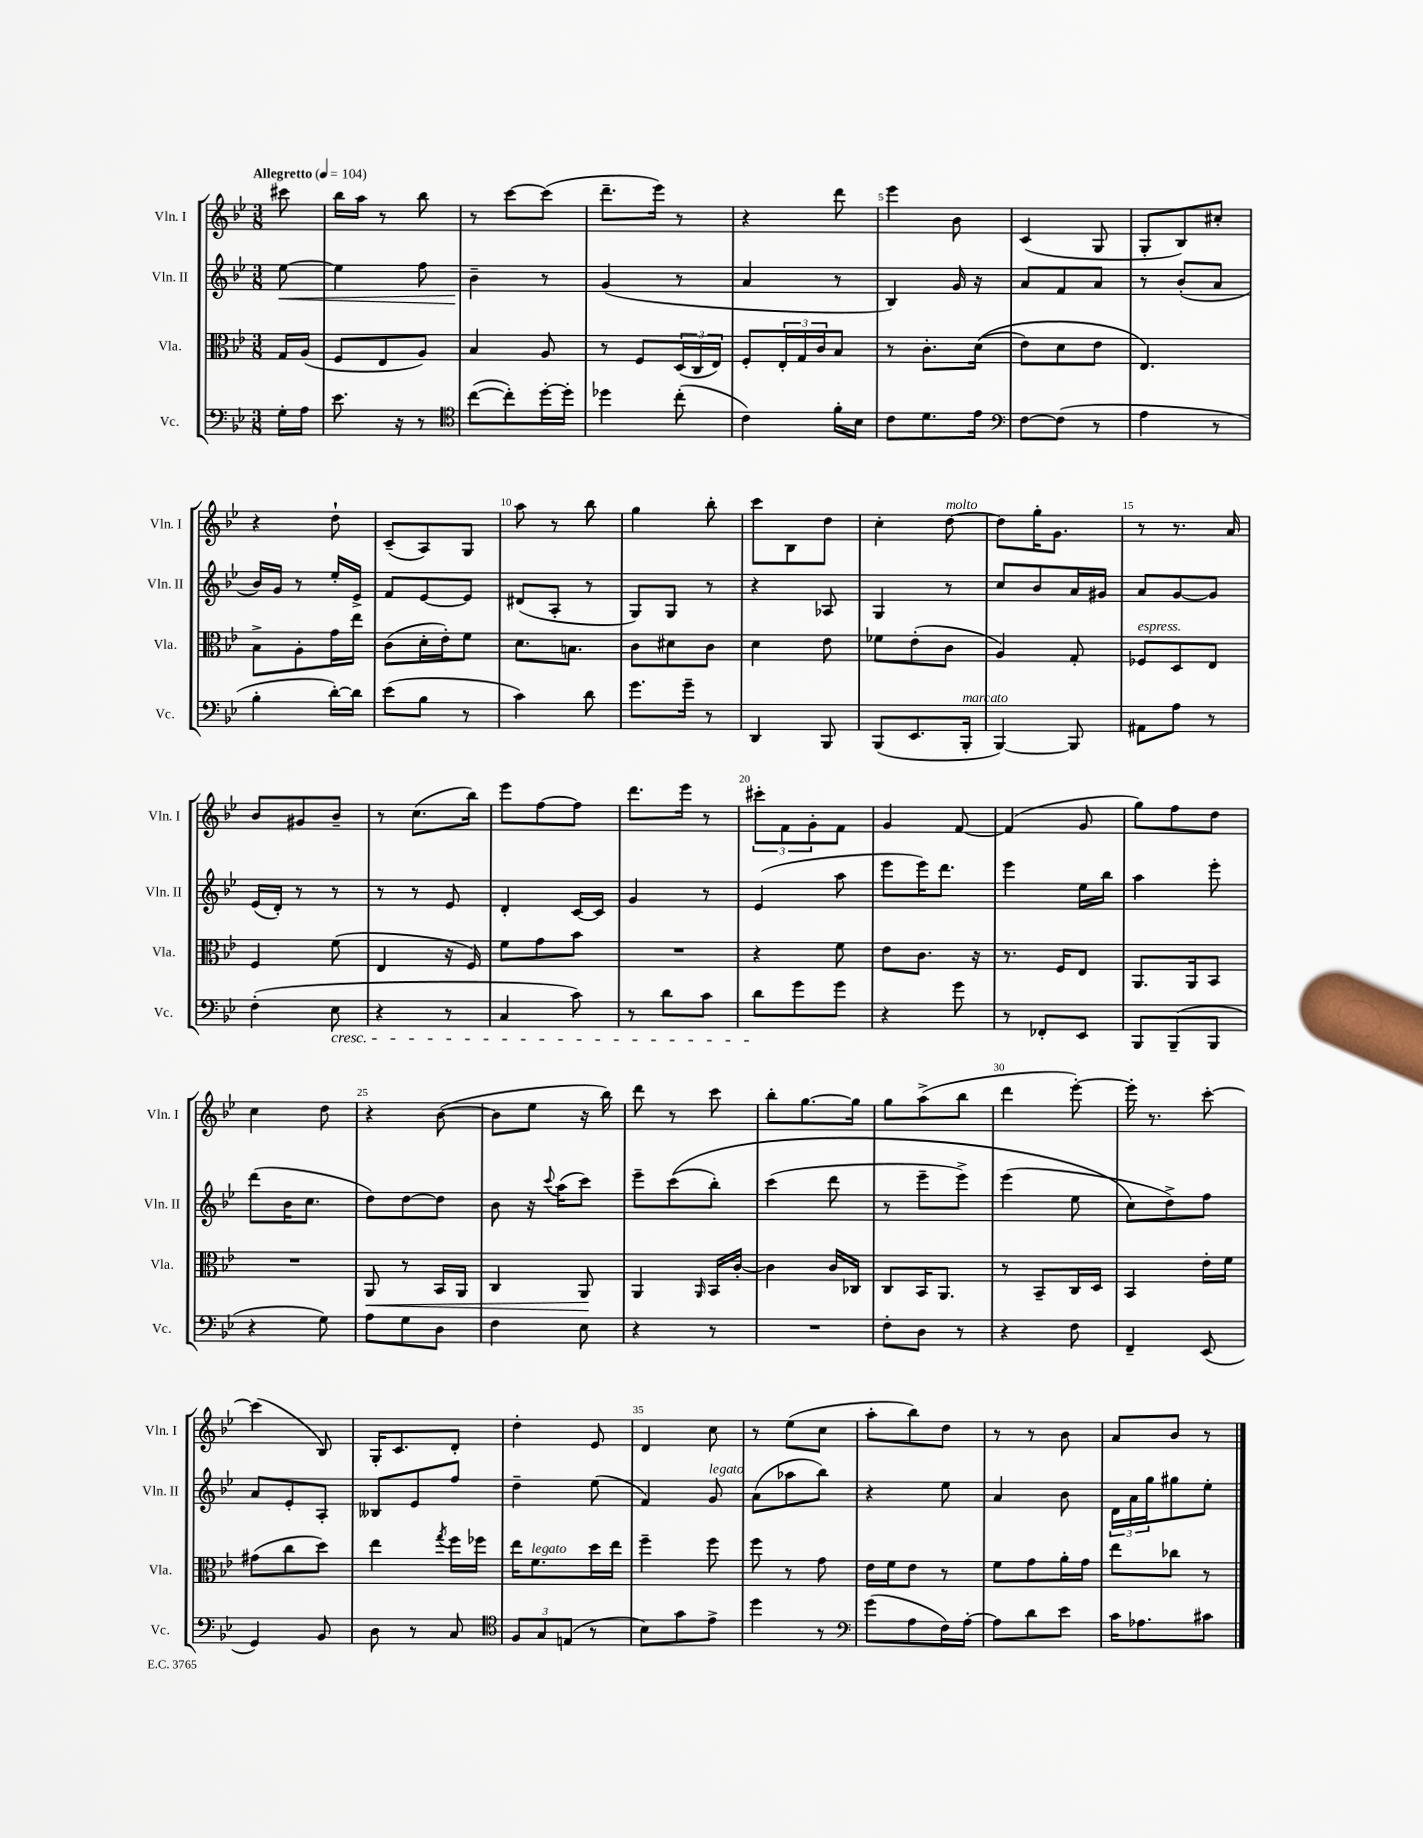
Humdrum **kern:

**kern	**kern	**kern	**kern
*staff4	*staff3	*staff2	*staff1
*clefF4	*clefC3	*clefG2	*clefG2
*k[b-e-]	*k[b-e-]	*k[b-e-]	*k[b-e-]
*M3/8	*M3/8	*M3/8	*M3/8
*MM104	*MM104	*MM104	*MM104
16G'	16G	[8ee-	8ccc#
16A	(16A	.	.
=	=	=	=
8.e-	8F	4ee-]	16bb-
.	.	.	16aa
.	8E-	.	8r
16r	.	.	.
8r	8A)	8ff	8bb-
=	=	=	=
*clefC4	*	*	*
([8cc	4B-	4b-~	8r
8cc'])	.	.	[8ccc
[16dd'	8A	8r	(8ccc]
16dd']	.	.	.
=	=	=	=
4dd-	8r	(4g	8.ddd~
.	8F	.	.
.	.	.	16eee-)
(8cc'	(24D	8r	8r
.	24C	.	.
.	24E-)	.	.
=	=	=	=
4c)	8F'	4a	4r
.	24E-'	.	.
.	24G	.	.
.	24c	.	.
16f'	8B-	8r	8ddd
16B-	.	.	.
=	=	=	=
8c	8r	4B-)	4eee-
8.d	8.c'	.	.
.	.	16g	8b-
16e-	&((16d	16r	.
=	=	=	=
*clefF4	*	*	*
[8F	8e-)	8a	(4c
(8F]	8d	8f	.
8r	8e-	8a	8G
=	=	=	=
4A	4.E-&)	8r	8G'
.	.	(8b-'	8B-)
8r	.	8a	8cc#'
=	=	=	=
4B-'	8B-^	16b-)	4r
.	.	16g	.
.	8A'	8r	.
[16d')	16g	16ee-'	8dd`
16d]	16ee-	16e-^	.
=	=	=	=
(8e-	(8c	8f	(8c~
8B-	16d'	[8e-	8A)
.	16e-')	.	.
8r	8f	8e-]	8G
=	=	=	=
4c)	8.d	(8d#	8aa
.	.	8A'	8r
.	8.B	.	.
8d	.	8r	8bb-
=	=	=	=
8.g	8c	8G)	4gg
.	8d#	8G	.
16g~	.	.	.
8r	8c	8r	8bb-'
=	=	=	=
4DD	4d	4r	8ccc
.	.	.	8B-
8BBB-	8e-	8A-	8dd
=	=	=	=
(8BBB-	8f-	4G	4cc'
8.EE-	(8e-'	.	.
.	8c	8r	[8dd
16BBB-'	.	.	.
=	=	=	=
[4BBB-)	4A)	8cc	8dd]
.	.	8b-	16gg'
.	.	.	8.g
8BBB-]	8G'	16a	.
.	.	16g#	.
=	=	=	=
8AA#	8F-	8a	8r
8A	8D	[8g	8.r
8r	8E-	8g]	.
.	.	.	16a
=	=	=	=
(4F'	4F	(16e-	8b-
.	.	16d')	.
.	.	8r	8g#
8E-	(8f	8r	8b-~
=	=	=	=
4r	4E-	8r	8r
.	.	8r	(8.cc
8r	16r	8e-	.
.	16F)	.	16bb-)
=	=	=	=
4C	8f	4d'	8eee-
.	8g	.	[8ff
8c)	8b-	[16c	8ff]
.	.	16c]	.
=	=	=	=
8r	4.r	4g	8.ddd
8d	.	.	.
.	.	.	16eee-
8c	.	8r	8r
=	=	=	=
8d	4r	(4e-	12ccc#'
.	.	.	12f
8g	.	.	.
.	.	.	12g'
8g	8f	8aa	8f
=	=	=	=
4r	8e-	8eee-	4g
.	8.c	16eee-)	.
.	.	8.ddd	.
8g	.	.	[8f
.	16r	.	.
=	=	=	=
8r	8.r	4eee-	(4f]
8FF-'	.	.	.
.	16F	.	.
8EE-	8E-	16ee-	8g
.	.	16bb-	.
=	=	=	=
8BBB-	8.AA	4aa	8gg)
(8BBB-~	.	.	8ff
.	16AA	.	.
8BBB-	8BB-	8eee-'	8dd
=	=	=	=
4r	4.r	(8ddd	4cc
.	.	16b-	.
.	.	8.cc	.
8G)	.	.	8dd
=	=	=	=
8A	8AA	8dd)	4r
8G	8r	[8dd	.
8D	16BB-	8dd]	([8b-
.	16AA	.	.
=	=	=	=
4F	4C	8b-	8b-]
.	.	16r	8ee-
.	.	8qqccc	.
.	.	(16aa	.
8E-	8AA	8ccc)	16r
.	.	.	16bb-)
=	=	=	=
4r	4AA	8eee-~	8ddd
.	.	&((8ccc	8r
.	16qqAA	.	.
8r	16BB-	8bb-')	8ccc
.	[16c'	.	.
=	=	=	=
4.r	4c]	(4ccc	8bb-'
.	.	.	[8.gg
.	16c	8ddd	.
.	16C-	.	16gg]
=	=	=	=
8F'	8C	8r	8gg
8D	16BB-	8eee-~	(8aa^
.	8.AA	.	.
8r	.	8eee-^)	8bb-
=	=	=	=
4r	8r	(4eee-	4ddd
.	8BB-~	.	.
8F	16C	8ee-	[8eee-')
.	16D	.	.
=	=	=	=
4FF~	4BB-	8cc&)	16eee-']
.	.	.	8.r
.	.	8dd^)	.
(8EE-	16e-'	8ff	[8ccc'
.	16f	.	.
=	=	=	=
4GG)	(8g#	8a	(4ccc]
.	8cc	8e-'	.
8BB-	8dd)	8A'	8B-)
=	=	=	=
8D	4ee-	8B--	16G'
.	.	.	8.c
8r	.	8e-	.
.	8qgg	.	.
8C	16ff	8ff	8d'
.	16ff-	.	.
=	=	=	=
*clefC4	*	*	*
12F	16ee-	4dd~	4dd'
.	8.f	.	.
12G	.	.	.
(12E	.	.	.
8r	16dd	(8ee-	8e-
.	16ee-	.	.
=	=	=	=
8B-)	4ff~	4f)	4d
8g	.	.	.
8e-^	8ff	8g	8cc
=	=	=	=
4dd	8ff	(8a	8r
.	8r	8aa-	(8ee-
8r	8g	8bb-)	8cc
=	=	=	=
*clefF4	*	*	*
(8g	16e-	4r	8aa'
.	16f	.	.
8A	8e-	.	8bb-)
16F)	8r	8ee-	8dd
[16A'	.	.	.
=	=	=	=
8A]	8f	4a	8r
8d	8g	.	8r
8e-	16a'	8b-	8b-
.	16g	.	.
=	=	=	=
16c	8ee-	24d	8a
.	.	24a	.
8.A-	.	.	.
.	.	24gg	.
.	8cc-	8gg#	8b-
8c#	8r	8ee-'	8r
==	==	==	==
*-	*-	*-	*-
